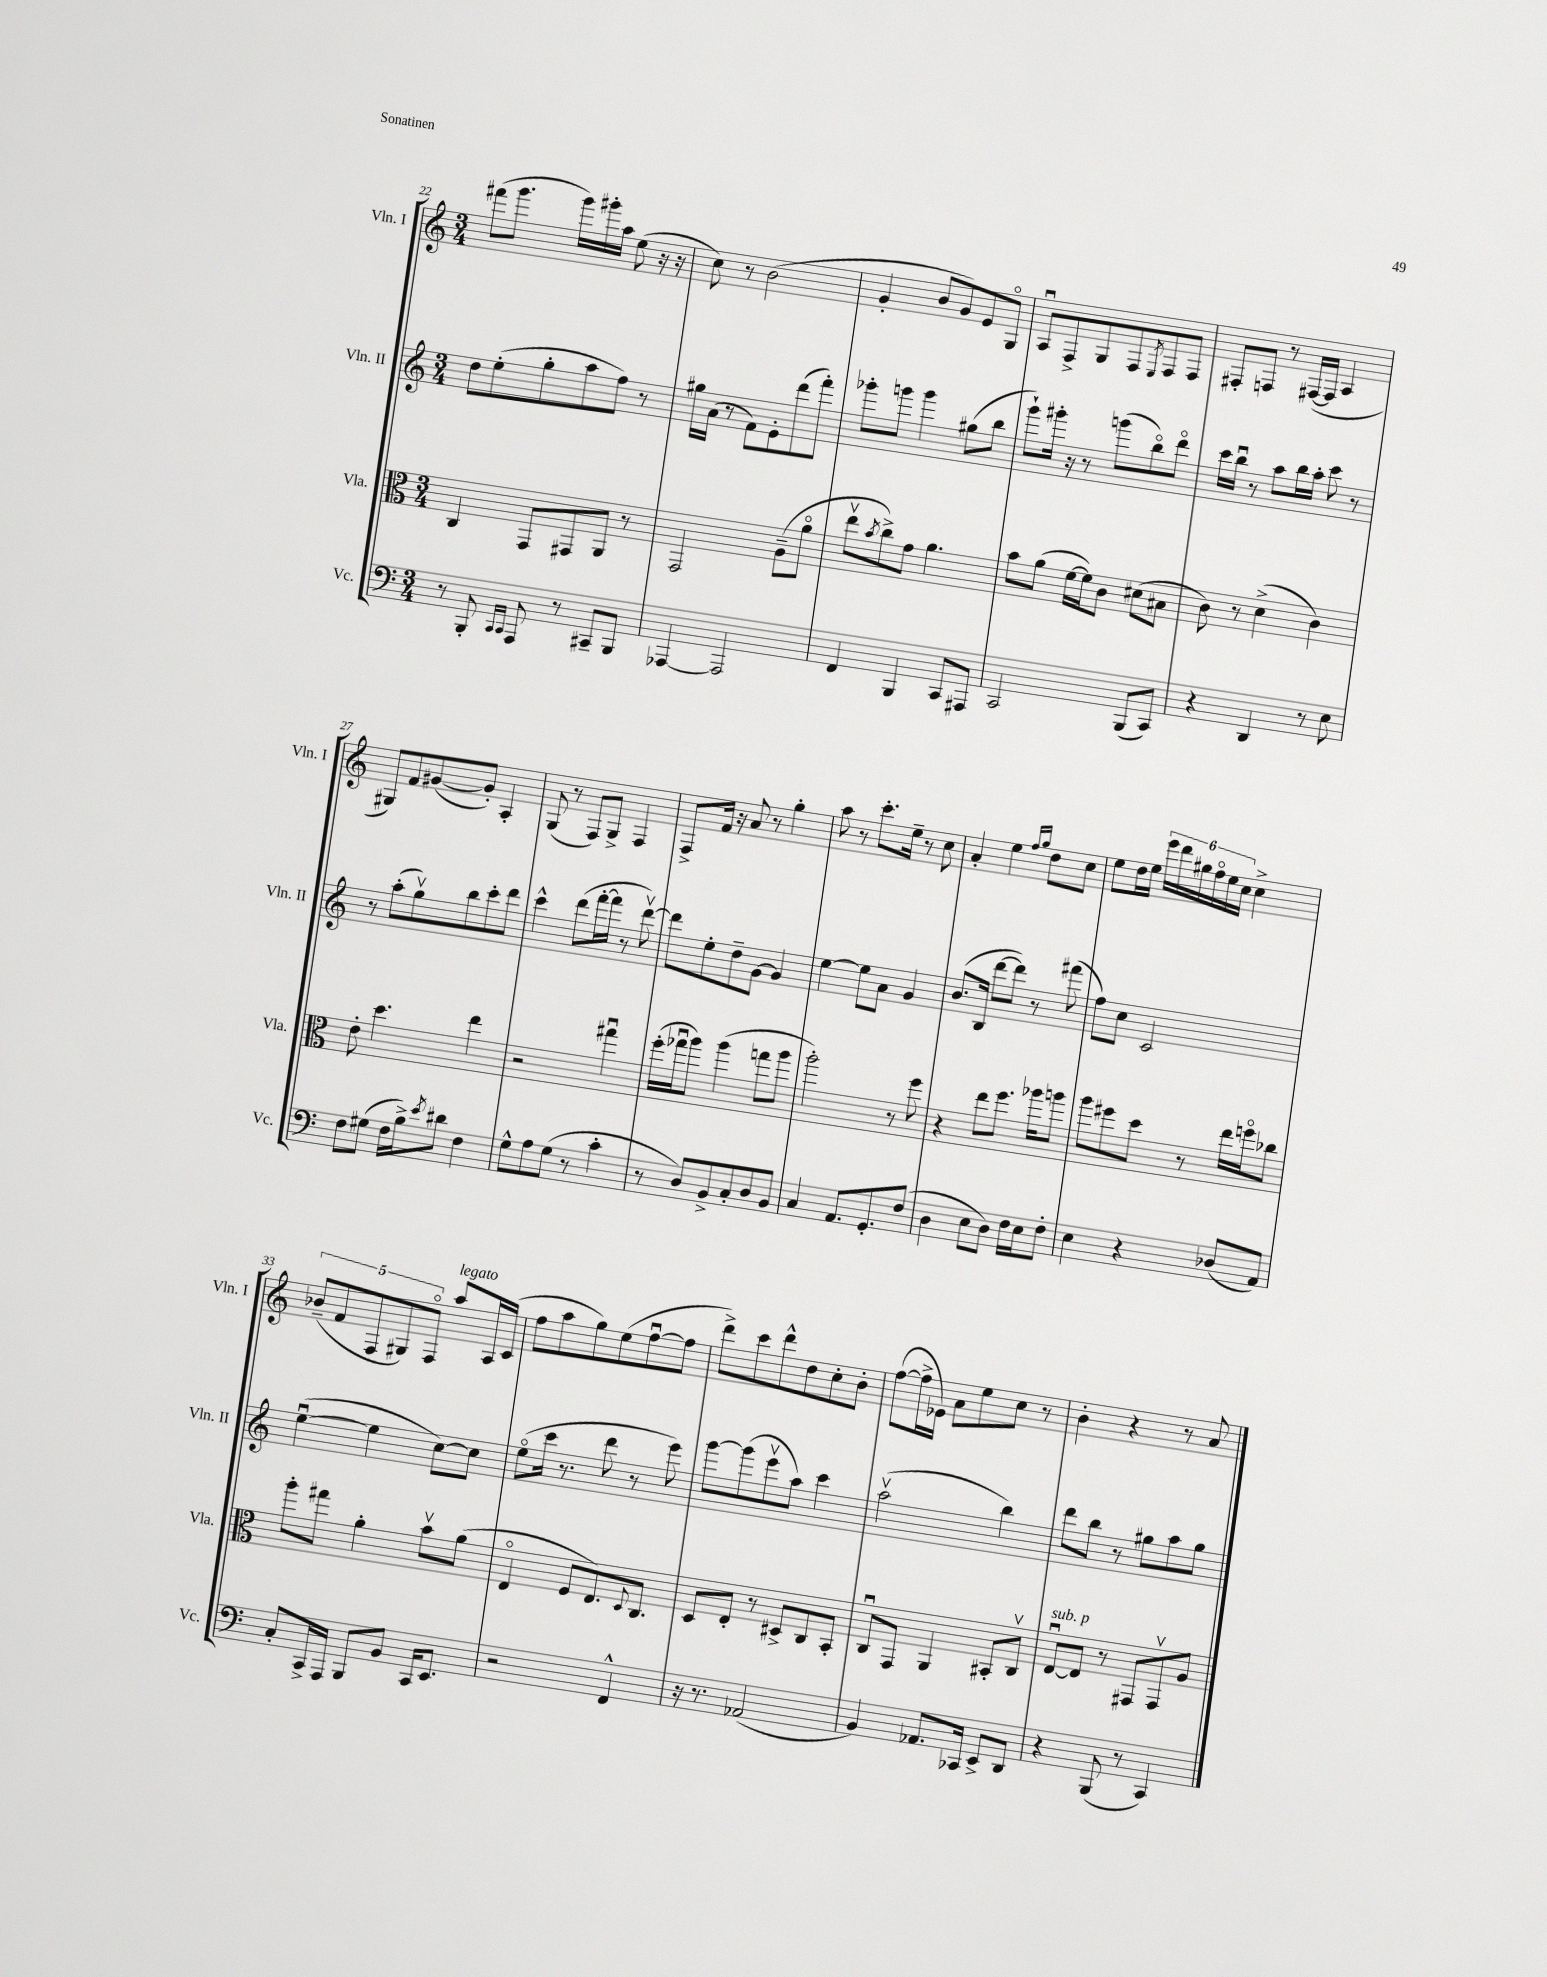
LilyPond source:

<<
\new StaffGroup <<
\new Staff = "s0" \with { instrumentName = "Vln. I" shortInstrumentName = "Vln. I" } {
    \clef treble \key c \major \numericTimeSignature \time 3/4
    fis'''8( g'''8. g'''16) gis'''16-. a''16 e''8( r16 r16 |
    c''8) r8 b'2( |
    g'4-. b'8 g'8) e'8 g8\flageolet |
    a8\downbow f8-> g8 f8 \acciaccatura { e8 } f8 f8 |
    fis8-. f8 r8 fis16~( fis16 a4 |
    gis8) f'8 gis'8~( gis'8-.) a4-. |
    g8( r8 f8) g8-> f4 |
    f8-> f'16 r16 a'8 r8 g''4-. |
    a''8 r8 c'''8.-. e''16-- r8 c''8 |
    a'4-. e''4 \grace { f''16 g''16 } d''8 c''8 |
    e''8 d''16 e''16 \tuplet 6/4 { e'''16 d'''16 gis''16 f''16\flageolet e''16 c''16 } c''4-> |
    \tuplet 5/4 { bes'8--( f'8 f8 gis8) f8\flageolet } a''8^\markup { \italic "legato" } a16 c'16( |
    f''8 a''8 g''8) e''8( f''8~\downbow f''8 |
    d'''8->) c'''8 d'''8-^ d''8 c''8-. b'8-. |
    f''8~( f''16-> ees'16) a'8 e''8 c''8 r8 |
    b'4-. r4 r8 a'8 \bar "|." |
}
\new Staff = "s1" \with { instrumentName = "Vln. II" shortInstrumentName = "Vln. II" } {
    \clef treble \key c \major \numericTimeSignature \time 3/4
    d''8 e''8-.( g''8-. a''8 f''8) r8 |
    gis''16 a'16( r8 f'8) e'8-. d'''8( f'''8-.) |
    ges'''8-. g'''8 g'''4 gis''8( b''8 |
    g'''8-!) gis'''16-. r16 r8 g'''8( b''8\flageolet) d'''8\flageolet |
    c'''16 b''16\downbow r8 a''8 b''16 a''16-. c'''8 r8 |
    r8 a''8-.( g''8\upbow) b''8 c'''8-. d'''8 |
    c'''4-^ d'''8( f'''16~-. f'''16 r8 d'''8~\upbow) |
    d'''8 e''8-. d''8-- g'8~ g'4 |
    e''4~ e''8 a'8 g'4 |
    b'8.( b16 d'''8~ d'''8) r8 fis'''8( |
    f''8) c''8 c'2 |
    e''4~\downbow( e''4 c''8~) c''8 |
    e''8\flageolet( c'''16 r8. d'''8 r8 e'''8) |
    g'''8~ g'''8( e'''8\upbow a''8) c'''4 |
    a''2\upbow( b''4) |
    d'''8 b''8 r8 gis''8 a''8 gis''8 \bar "|." |
}
\new Staff = "s2" \with { instrumentName = "Vla." shortInstrumentName = "Vla." } {
    \clef alto \key c \major \numericTimeSignature \time 3/4
    c4 g,8 gis,8 a,8 r8 |
    g,2 a8--( a'8\flageolet |
    e''8\upbow \acciaccatura { b'8 } c''8->) g'8 a'4. |
    b'8 a'8( f'16~ f'16) c'8 dis'8( bis8 |
    c'8) r8 d'4->( c'4) |
    e'8-. d''4. e''4 |
    r2 gis''4\downbow |
    f''16-.( ges''16\downbow a''8) a''4( g''8 a''8 |
    a''2-.) r8 f''8 |
    r4 e''8 f''8. aes''16 a''8 |
    a''8 fis''8 d''8 r8 e''16 f''16\flageolet ces''8 |
    a''8-. gis''8 a'4-. b'8\upbow a'8( |
    e4\flageolet f8 e8.) \appoggiatura { d8 } c8. |
    d8 e8-. r8 dis8-> c8 b,8-. |
    c8\downbow g,8 a,4 bis,8-. c8\upbow |
    e8~\downbow^\markup { \italic "sub. p" } e8 r8 gis,8 gis,8\upbow a8 \bar "|." |
}
\new Staff = "s3" \with { instrumentName = "Vc." shortInstrumentName = "Vc." } {
    \clef bass \key c \major \numericTimeSignature \time 3/4
    r8 b,,8-. \grace { c,16 c,16 } a,,8 r8 cis,8-- b,,8 |
    aes,,4~ aes,,2 |
    f,4 b,,4 c,8 ais,,8 |
    c,2 b,,8( c,8) |
    r4 d,4 r8 e8 |
    f8 gis8( f16 b16->) \acciaccatura { e'8 } dis'8 f4 |
    g8-^ a8 g8( r8 c'4-. |
    r8 d8) b,8-> c8-. d8 b,8 |
    c4 a,8. g,8.-. f8( |
    d4 e8 d8) f16 e16 f8-. |
    e4 r4 des8( a,8) |
    c8-. c,16-> a,,16 b,,8 b,8 c,16 e,8. |
    r2 f,4-^ |
    r16 r8. aes,2( |
    b,4) aes,8. ces,16 e,8-> d,8 |
    r4 b,,8( r8 c,4) \bar "|." |
}
>>
>>
\layout { \context { \Score currentBarNumber = #22 } }
